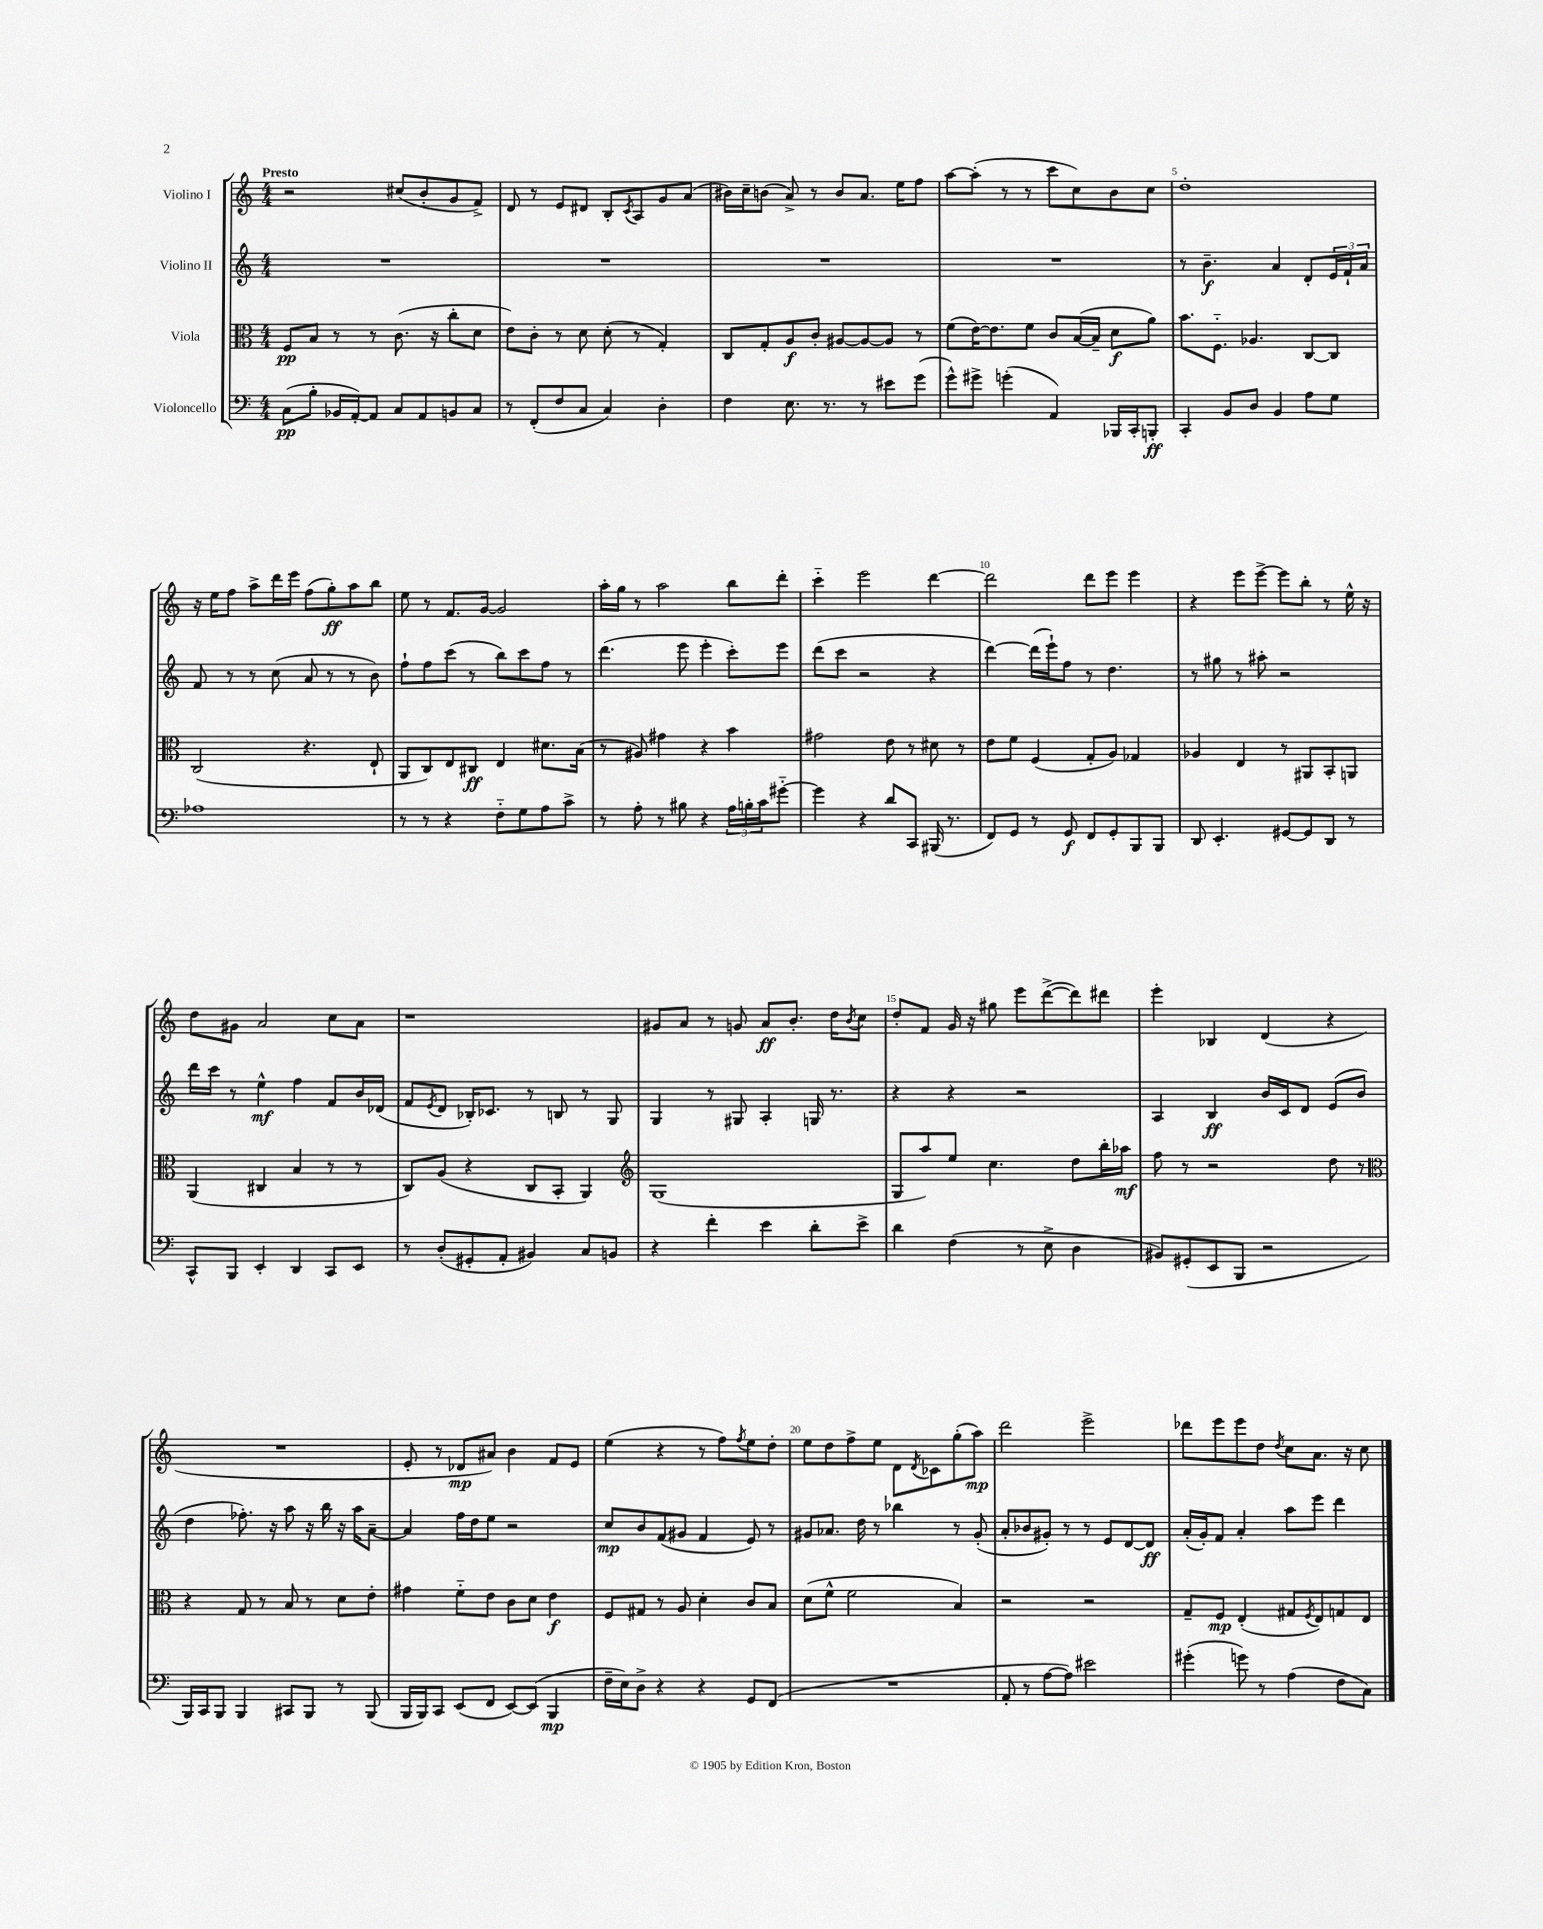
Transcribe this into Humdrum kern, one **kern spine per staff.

**kern	**kern	**kern	**kern
*staff4	*staff3	*staff2	*staff1
*clefF4	*clefC3	*clefG2	*clefG2
*k[]	*k[]	*k[]	*k[]
*M4/4	*M4/4	*M4/4	*M4/4
(8C	8F	1r	2r
8B'	8B	.	.
16BB-	8r	.	.
[16AA')	.	.	.
8AA]	8r	.	.
8C	(8.c	.	(8cc#
8AA	.	.	8b'
.	16r	.	.
8BB	8cc'	.	8g
8C	8d	.	8f^)
=	=	=	=
8r	8e)	1r	8d
(8FF'	8c'	.	8r
8F	8r	.	8e
8C	8d	.	8d#
4C)	(8d'	.	8B'
.	.	.	8qc
.	8r	.	8A
4D'	4G')	.	8g
.	.	.	(8a
=	=	=	=
4F	8C	1r	16b#)
.	.	.	16cc~
.	8G'	.	(8b
8.E	8A	.	8a^)
.	8c'	.	8r
8.r	.	.	.
.	[8A#	.	8b
8r	8A#_	.	8.a
8e#	8A#]	.	.
.	.	.	16ee
(8g	8r	.	8ff
=	=	=	=
8g^^)	(8f	1r	[8aa
8g#^	[16e)	.	(8aa']
.	8.e]	.	.
(4g'	.	.	8r
.	8f	.	8r
4AA)	8c	.	8ccc
.	([16B	.	8cc)
.	16B~]	.	.
16BBB-	8d	.	8b
16CC'	.	.	.
8BBB'	8a)	.	8cc
=	=	=	=
4CC'	8.b	8r	1dd'
.	.	4.b~	.
.	8.F'~	.	.
8BB	.	.	.
8D	4.A-	.	.
4BB	.	4a	.
8A	[8C	8d'	.
8G	8C]	24e	.
.	.	24f`	.
.	.	24a	.
=	=	=	=
1A-	(2C	8f	16r
.	.	.	16ee
.	.	8r	8ff
.	.	8r	8aa^
.	.	(8cc	16ddd
.	.	.	16eee
.	4.r	8a	(8ff
.	.	8r	8gg')
.	.	8r	8aa
.	8E`	8b)	8bb
=	=	=	=
8r	8AA	8ff`	8ee
8r	8C)	8ff	8r
4r	8E	(8ccc	8.f
.	8C#	8r	.
.	.	.	[16g
8F'~	4E	8bb)	2g]
8G	.	8ccc	.
8A	8.d#	8ff	.
8c^	.	8r	.
.	(16B	.	.
=	=	=	=
8r	8r	(4.ddd	16aa'
.	.	.	16gg
8A'	8A#)	.	8r
8r	4g#	.	2aa
8B#	.	8eee	.
4r	4r	4eee'	.
24A	4b	8ccc')	8bb
24B'	.	.	.
24c	.	.	.
[8g#'~	.	8eee	8ddd'
=	=	=	=
4g#]	2g#	(8ddd	4ccc'~
.	.	8ccc	.
4r	.	2r	2eee
8d	8e	.	.
8CC	8r	.	.
(16BBB#	8d#	4r	[4ddd
8.r	.	.	.
.	8r	.	.
=	=	=	=
8FF)	8e	[4ddd)	2ddd]
8GG	8f	.	.
8r	(4F	(16ddd]	.
.	.	16eee`)	.
8GG	.	8ff	.
8FF	8G'	8r	8ddd
8GG'	8A)	4.dd	8eee
8BBB	4G-	.	4eee
8BBB	.	.	.
=	=	=	=
8DD	4A-	8r	4r
4.EE'	.	8gg#	.
.	4E	8r	8eee
.	.	8aa#'	[8eee^
[8GG#	8r	2r	8eee]
8GG#]	8AA#	.	8bb'
8DD	8BB'	.	8r
8r	8AA	.	16ee^^
.	.	.	16r
=	=	=	=
8CC^^	(4AA	16ddd	8dd
.	.	16ccc	.
8BBB	.	8r	8g#
4EE'	4C#	4ee^^	2a
4DD	4B	4ff	.
8CC	8r	8f	8cc
8EE	8r	16b	8a
.	.	(16d-	.
=	=	=	=
8r	8C)	8f	1r
.	.	8qe	.
(8D'	(8A	8d	.
8GG#'	4r	16B-')	.
.	.	8.c-	.
8AA'	.	.	.
4BB#)	8C	8r	.
.	8BB'	8B	.
8C	4AA)	8r	.
8BB	.	8G	.
=	=	=	=
*	*clefG2	*	*
4r	(1G	4G	8g#
.	.	.	8a
4f'	.	8r	8r
.	.	8G#	8g
4e	.	4A'	8a
.	.	.	8.b'
8d'	.	16G	.
.	.	8.r	16dd
.	.	.	8qb
8e^	.	.	8cc
=	=	=	=
4d	8G	4r	8dd'
.	8aa)	.	8f
(4F	8ee	4r	16g
.	.	.	16r
.	4.cc	.	8gg#
8r	.	2r	8eee
8E^	.	.	([8ddd^
4D	8dd	.	8ddd])
.	16bb'	.	8ddd#
.	16aa-	.	.
=	=	=	=
8BB#)	8ff	4A	4eee'
(8GG#'	8r	.	.
8EE	2r	4B	4B-
8BBB	.	.	.
2r	.	16b	(4d
.	.	16c	.
.	.	8d	.
.	8dd	(8e	4r
.	8r	8b	.
=	=	=	=
*	*clefC3	*	*
16BBB)	4r	4dd	1r
16CC	.	.	.
8BBB	.	.	.
4BBB	8G	8.ff-')	.
.	8r	.	.
.	.	16r	.
8CC#	8B	8aa	.
8BBB	8r	16r	.
.	.	16bb	.
8r	8d	16r	.
.	.	16aa	.
(8BBB	8e'	[8a~	.
=	=	=	=
16BBB	4g#	4a]	8e'
16BBB)	.	.	.
8CC	.	.	8r
(8EE	8f'~	16ff	8d-
.	.	16dd	.
8FF	8e	8ee	8a#)
[8EE)	8c	2r	4b
(8EE]	8d	.	.
4BBB	4e	.	8f
.	.	.	8e
=	=	=	=
16F~	8F	8cc	(4ee
16E)	.	.	.
8D^	8G#	8b	.
4r	8r	(8f	4r
.	8A	8g#	.
4r	4d'	4f	8r
.	.	.	8ff)
.	.	.	8qff
8GG	8c	8e)	8ee
(8FF	8B	8r	8dd'
=	=	=	=
1r	(8d	8g#	8ee
.	8f^^	8.a-	8dd
.	2f	.	8ff^
.	.	16dd	.
.	.	8r	8ee
.	.	4bb-	8d
.	.	.	8qd
.	.	.	8c-
.	4B)	8r	(8gg'
.	.	(8g#'	8aa)
=	=	=	=
8AA'	2r	8a'	2ddd
8r	.	8b-	.
[8A	.	8g#')	.
8A])	.	8r	.
2e#	2r	8r	2eee^
.	.	8e	.
.	.	[8d	.
.	.	8d]	.
=	=	=	=
(4g#'	8G~	(16a'	8ddd-
.	.	16g')	.
.	8F	8f	8eee
8g)	(4E'	4a'	8eee
8r	.	.	8dd
.	.	.	8qdd
(4A	8G#	8aa	8cc
.	8qF	.	.
.	8E)	8eee	8.a
8F	8G	4ddd	.
.	.	.	16r
8C)	8E	.	8cc
==	==	==	==
*-	*-	*-	*-
